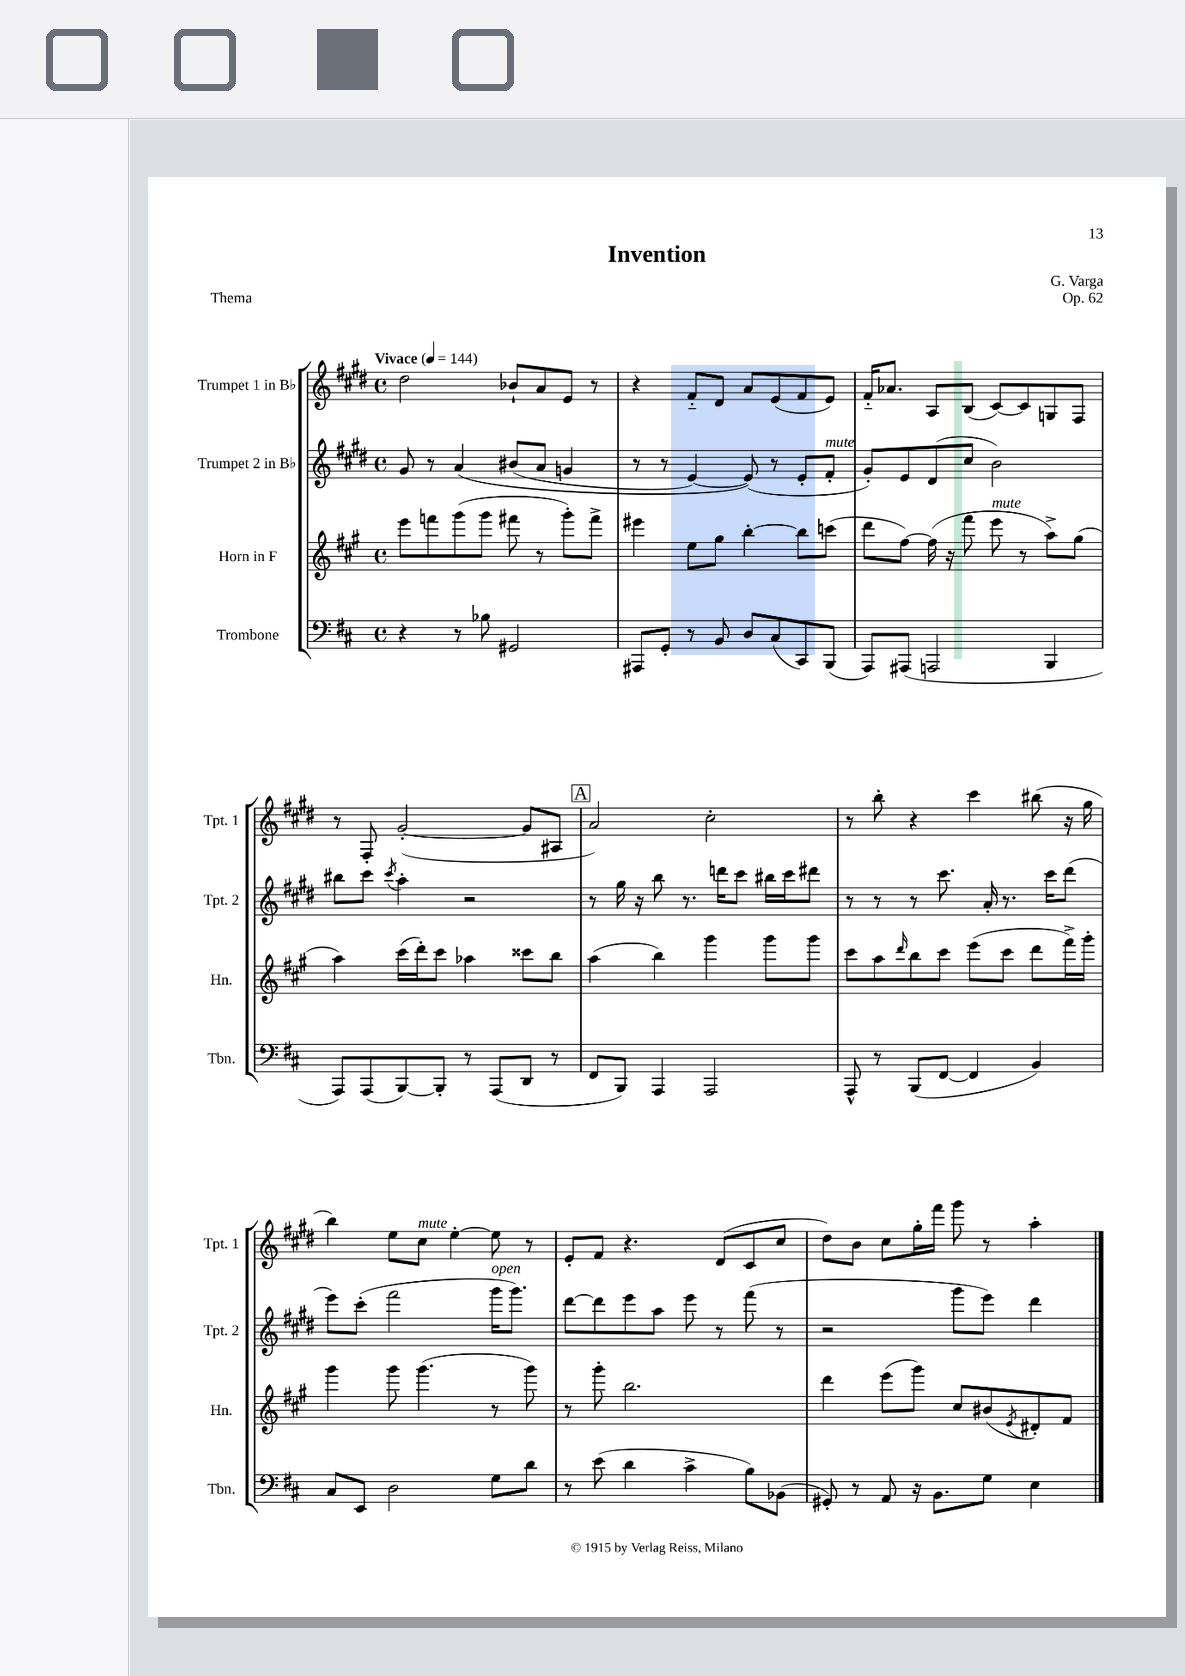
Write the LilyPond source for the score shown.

\header { title = "Invention" composer = "G. Varga" opus = "Op. 62" piece = "Thema" }
<<
\new StaffGroup <<
\new Staff = "s0" \with { instrumentName = "Trumpet 1 in Bb" shortInstrumentName = "Tpt. 1" } {
    \clef treble \key e \major \defaultTimeSignature \time 4/4 \tempo "Vivace" 4 = 144
    dis''2 bes'8-! a'8 e'8 r8 |
    r4 fis'8-_ dis'8 a'8 e'8( fis'8 e'8) |
    fis'16-_ aes'8. a8 b8( cis'8~) cis'8 g8 fis8 |
    r8 fis8-. gis'2~-.( gis'8 ais8 |
    \mark \markup { \box "A" } a'2) cis''2-. |
    r8 b''8-. r4 cis'''4 bis''8( r16 gis''16 |
    b''4) e''8 cis''8^\markup { \italic "mute" } e''4~-. e''8 r8 |
    e'8-. fis'8 r4. dis'8( cis'8 cis''8 |
    dis''8) b'8 cis''8 gis''16-. fis'''16 gis'''8 r8 a''4-. \bar "|." |
}
\new Staff = "s1" \with { instrumentName = "Trumpet 2 in Bb" shortInstrumentName = "Tpt. 2" } {
    \clef treble \key e \major \defaultTimeSignature \time 4/4
    gis'8 r8 a'4\( bis'8( a'8 g'4 |
    r8 r8 e'4~) e'8(\) r8 e'8-. fis'8-.^\markup { \italic "mute" } |
    gis'8-.) e'8 dis'8( cis''8 b'2) |
    bis''8 cis'''8 \acciaccatura { cis'''8 } a''4-. r2 |
    \mark \markup { \box "A" } r8 gis''16 r16 b''8 r8. d'''16 cis'''8 bis''16 cis'''16 dis'''8 |
    r8 r8 r8 cis'''8. a'16-. r8. cis'''16 dis'''8( |
    e'''8) cis'''8-.( fis'''2 gis'''16^\markup { \italic "open" } gis'''8.) |
    dis'''8~ dis'''8 e'''8 a''8 e'''8 r8 fis'''8( r8 |
    r2 gis'''8 e'''8) dis'''4 \bar "|." |
}
\new Staff = "s2" \with { instrumentName = "Horn in F" shortInstrumentName = "Hn." } {
    \clef treble \key a \major \defaultTimeSignature \time 4/4
    e'''8 f'''8 gis'''8( gis'''8 fis'''8 r8 gis'''8-.) fis'''8-> |
    eis'''4 e''8 gis''8 b''4~-. b''8 c'''8( |
    d'''8 fis''8~) fis''16( r16 fis'''8 e'''8^\markup { \italic "mute" } r8 a''8->) gis''8( |
    a''4) cis'''16( d'''16-.) cis'''8 aes''4 cisis'''8 b''8 |
    \mark \markup { \box "A" } a''4( b''4) gis'''4 gis'''8 gis'''8 |
    cis'''8 a''8 \grace { d'''16 } b''8 cis'''8 e'''8( cis'''8 d'''8 fis'''16->) gis'''16-. |
    gis'''4 gis'''8 gis'''4.( r8 gis'''8) |
    r8 gis'''8-. b''2. |
    d'''4 e'''8( gis'''8) cis''8 bis'8( \acciaccatura { e'8 } dis'8-.) fis'8 \bar "|." |
}
\new Staff = "s3" \with { instrumentName = "Trombone" shortInstrumentName = "Tbn." } {
    \clef bass \key d \major \defaultTimeSignature \time 4/4
    r4 r8 bes8 gis,2 |
    ais,,8 g,8-. r8 b,8 d8 cis8( cis,8) b,,8( |
    a,,8) ais,,8( a,,2 b,,4 |
    a,,8) a,,8( b,,8~) b,,8-. r8 a,,8( d,8 r8 |
    \mark \markup { \box "A" } fis,8 b,,8) a,,4 a,,2 |
    a,,8-^ r8 b,,8( fis,8~ fis,4 b,4) |
    cis8 e,8 d2 g8 d'8 |
    r8 e'8( d'4 cis'4-> b8) bes,8( |
    gis,8-.) r8 a,8 r16 b,8. g8 e4 \bar "|." |
}
>>
>>
\layout { \context { \Score \remove "Bar_number_engraver" } }
